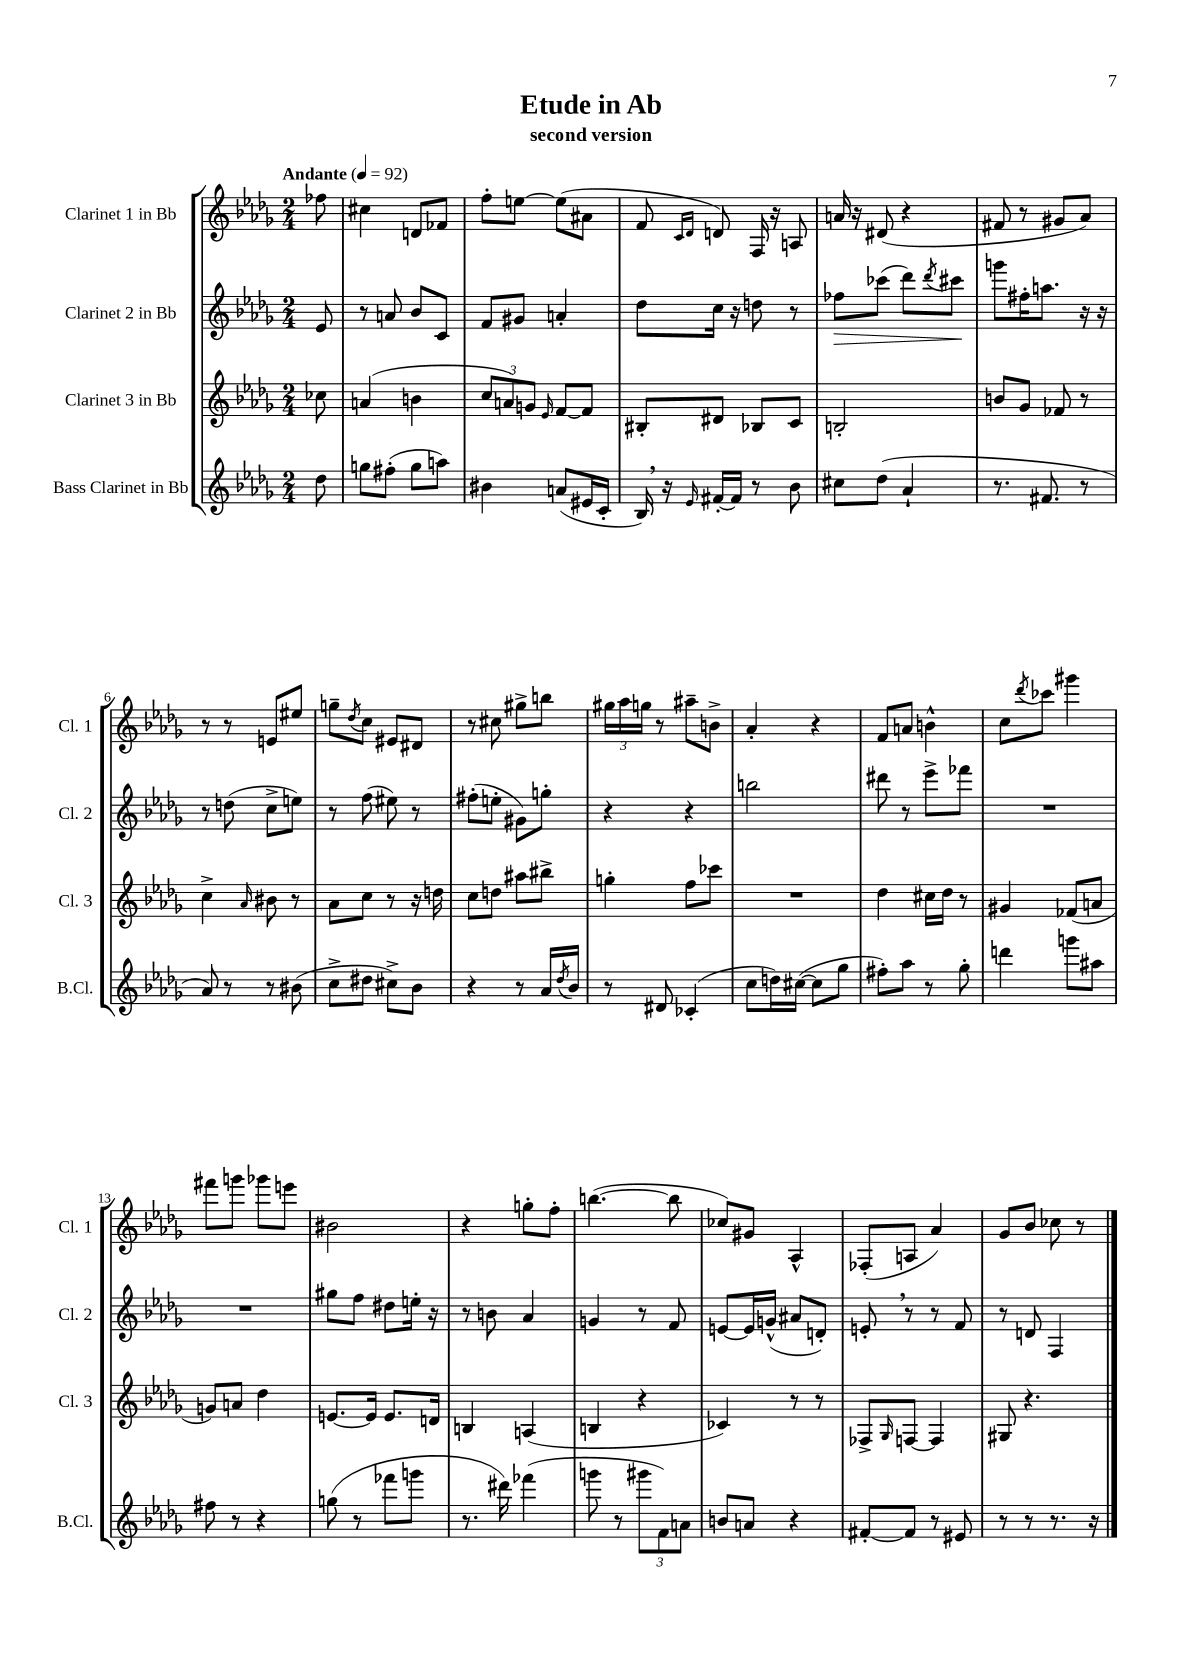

**kern	**kern	**kern	**dynam	**kern
*part4	*part3	*part2	*part2	*part1
*staff4	*staff3	*staff2	*staff2	*staff1
*I"Bass Clarinet in Bb	*I"Clarinet 3 in Bb	*I"Clarinet 2 in Bb	*	*I"Clarinet 1 in Bb
*I'B.Cl.	*I'Cl. 3	*I'Cl. 2	*	*I'Cl. 1
*clefG2	*clefG2	*clefG2	*	*clefG2
*k[b-e-a-d-g-]	*k[b-e-a-d-g-]	*k[b-e-a-d-g-]	*	*k[b-e-a-d-g-]
*M2/4	*M2/4	*M2/4	*	*M2/4
*MM92	*MM92	*MM92	*	*MM92
=	=	=	=	=
!	!	!	!	!LO:TX:a:B:t=Andante
8dd-\	8cc-X\	8e-/	.	8ff-X\
=1	=1	=1	=1	=1
8ggn\L	(4an/	8r	.	4cc#X\
(8ff#X'\J	.	8an/	.	.
8gg\L	4bn\	8b-/L	.	8dn/L
8aan\J)	.	8c/J	.	8f-X/J
=2	=2	=2	=2	=2
4b#X\	12cc/L	8f/L	.	8ff'\L
.	12an/)	.	.	.
.	.	8g#X/J	.	[8een\J
.	12gn/J	.	.	.
.	16qqe-/	.	.	.
(8an/L	[8f/L	4an'/	.	(8ee\L]
16e#X/L	8f/J]	.	.	8a#X\J
16c'/JJ	.	.	.	.
=3	=3	=3	=3	=3
16B-,/)	8B#X'/L	8dd-\L	.	8f/
16r	.	.	.	.
.	.	.	.	16qqc/LL
16qqe-/	.	.	.	16qqd-/JJ
[16f#X'/LL	8d#X/J	16cc\Jk	.	8dn/)
16f#/JJ]	.	16r	.	.
8r	8B-X/L	8ddn\	.	16F/
.	.	.	.	16r
8b-\	8c/J	8r	.	8An/
=4	=4	=4	=4	=4
!	!	!	!LO:HP:b	!
8cc#X\L	2Bn'/	8ff-X\L	>	16an/
.	.	.	.	16r
(8dd-\J	.	(8ccc-X\J	.	(8d#X/
4a-`/	.	8ddd-\L)	.	4r
.	.	8qddd-/	.	.
.	.	8ccc#X\J	.	.
.	.	.	]	.
=5	=5	=5	=5	=5
8.r	8bn/L	8gggn\L	.	8f#X/
.	8g-/J	16ff#X'\K	.	8r
8.f#X/	.	8.aan\J	.	.
.	8f-X/	.	.	8g#X/L
8r	8r	16r	.	8a-/J)
.	.	16r	.	.
!!LO:LB:g=z
=6	=6	=6	=6	=6
8a-/)	4cc^\	8r	.	8r
8r	.	(8ddn\	.	8r
.	16qqa-/	.	.	.
8r	8b#X\	8cc^\L	.	8en/L
(8b#X\	8r	8een\J)	.	8ee#X/J
=7	=7	=7	=7	=7
8cc^\L	8a-\L	8r	.	8ggn~\L
.	.	.	.	8qdd-/
8dd#X\J	8cc\J	(8ff\	.	8cc\J
8cc#X^\L)	8r	8ee#X\)	.	8e#X/L
8b-\J	16r	8r	.	8d#X/J
.	16ddn\	.	.	.
=8	=8	=8	=8	=8
4r	8cc\L	(8ff#X'\L	.	8r
.	8ddn\J	8een'\J	.	8cc#X\
8r	8aa#X\L	8g#X\L)	.	8gg#X^\L
16a-/LL	8bb#X^\J	8ggn'\J	.	8bbn\J
8qdd-/	.	.	.	.
16b-/JJ	.	.	.	.
=9	=9	=9	=9	=9
8r	4ggn'\	4r	.	24gg#X\LL
.	.	.	.	24aa-\
.	.	.	.	24ggn\JJ
8d#X/	.	.	.	8r
(4c-X'/	8ff\L	4r	.	8aa#X~\L
.	8ccc-X\J	.	.	8bn^\J
=10	=10	=10	=10	=10
8cc\L	2r	2bbn\	.	4a-'/
16ddn\L)	.	.	.	.
([16cc#X\JJ	.	.	.	.
8cc#\L]	.	.	.	4r
8gg-\J	.	.	.	.
=11	=11	=11	=11	=11
8ff#X'\L)	4dd-\	8ddd#X\	.	8f/L
8aa-\J	.	8r	.	8an/J
8r	16cc#X\LL	8eee-^\L	.	4bn^^\
.	16dd-\JJ	.	.	.
8gg-'\	8r	8fff-X\J	.	.
=12	=12	=12	=12	=12
4dddn\	4g#X/	2r	.	8cc\L
.	.	.	.	8qddd-/
.	.	.	.	8ccc-X\J
8gggn\L	(8f-X/L	.	.	4ggg#X\
8aa#X\J	8an/J	.	.	.
!!LO:LB:g=z
=13	=13	=13	=13	=13
8ff#X\	8gn/L)	2r	.	8fff#X\L
8r	8an/J	.	.	8gggn\J
4r	4dd-\	.	.	8ggg-X\L
.	.	.	.	8eeen\J
=14	=14	=14	=14	=14
(8ggn\	[8.en/L	8gg#X\L	.	2b#X\
8r	.	8ff\J	.	.
.	16e/Jk]	.	.	.
8fff-X\L	8.e/L	8dd#X\L	.	.
8gggn\J	.	16een'\Jk	.	.
.	16dn/Jk	16r	.	.
=15	=15	=15	=15	=15
8.r	4Bn/	8r	.	4r
.	.	8bn\	.	.
16ddd#X\)	.	.	.	.
(4fff-X\	(4An/	4a-/	.	8ggn'\L
.	.	.	.	8ff'\J
=16	=16	=16	=16	=16
8gggn\	4Bn/	4gn/	.	([4.bbn\
8r	.	.	.	.
12ggg#X\L	4r	8r	.	.
12f\)	.	.	.	.
.	.	8f/	.	8bb\]
12an\J	.	.	.	.
=17	=17	=17	=17	=17
8bn/L	4c-X/)	[8en/L	.	8cc-X/L)
8an/J	.	16e/L]	.	8g#X/J
.	.	(16gn^^/JJ	.	.
4r	8r	8a#X/L	.	4A-^^/
.	8r	8dn'/J)	.	.
=18	=18	=18	=18	=18
[8f#X'/L	8F-X^/L	8en',/	.	(8F-X'/L
.	16qqG-/	.	.	.
8f#/J]	[8Fn/J	8r	.	8An/J
8r	4F/]	8r	.	4a-/)
8e#X/	.	8f/	.	.
=19	=19	=19	=19	=19
8r	8G#X/	8r	.	8g-/L
8r	4.r	8dn/	.	8b-/J
8.r	.	4F/	.	8cc-X\
.	.	.	.	8r
16r	.	.	.	.
==	==	==	==	==
*-	*-	*-	*-	*-
